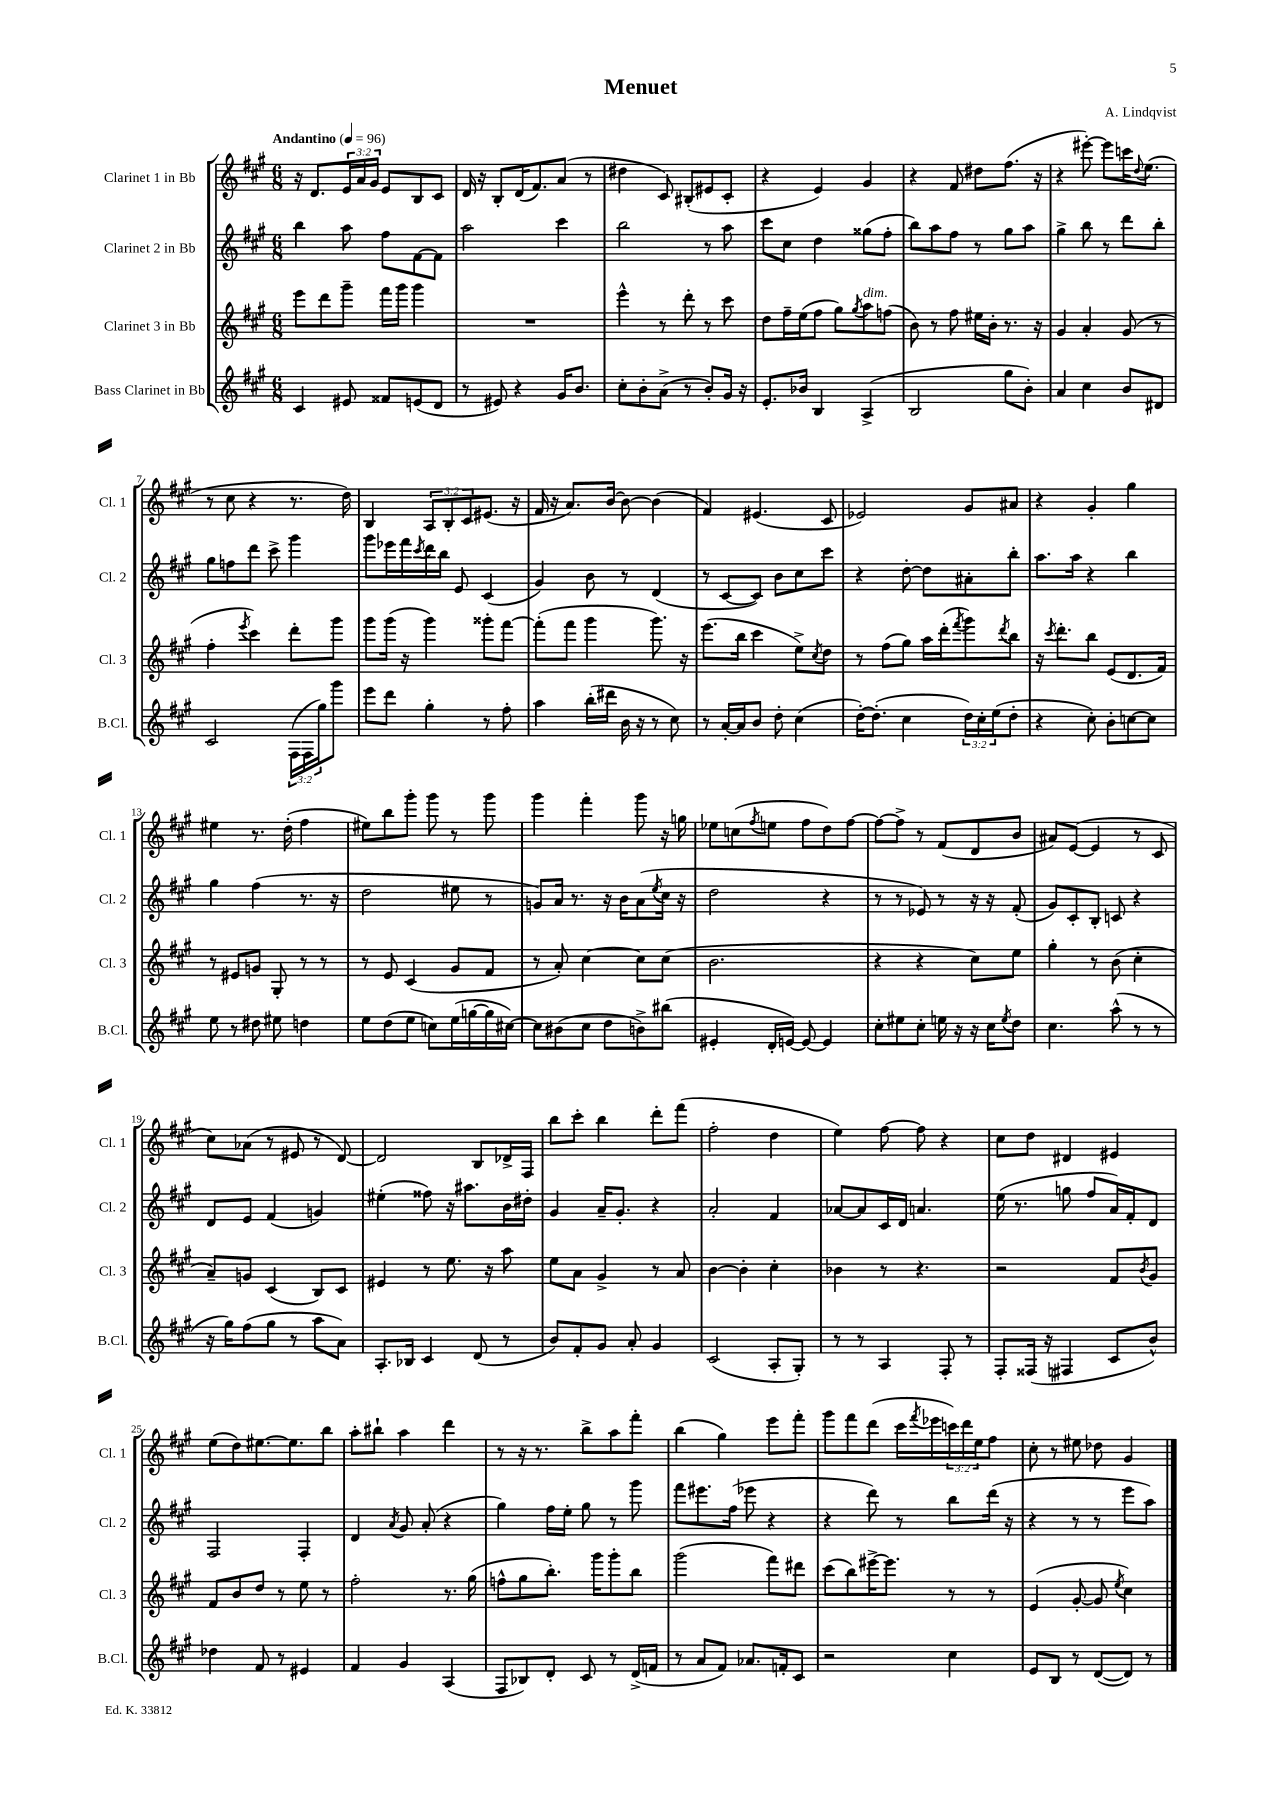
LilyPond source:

\header { title = "Menuet" composer = "A. Lindqvist" }
<<
\new StaffGroup <<
\new Staff = "s0" \with { instrumentName = "Clarinet 1 in Bb" shortInstrumentName = "Cl. 1" } {
    \clef treble \key a \major \numericTimeSignature \time 6/8 \override Staff.TupletNumber.text = #tuplet-number::calc-fraction-text \tempo "Andantino" 4 = 96
    r16 d'8. \tuplet 3/2 { e'16 a'16 gis'16 } e'8 b8 cis'8 |
    d'16 r16 b8-. d'16( fis'8.) a'8( r8 |
    dis''4 cis'8) bis8-.( eis'8 cis'8-. |
    r4 e'4) gis'4 |
    r4 fis'8 dis''8 fis''8.( r16 |
    r4 eis'''8~-.) eis'''8 c'''16 \appoggiatura { d''8 } e''8.( |
    r8 cis''8 r4 r8. d''16) |
    b4 \tuplet 3/2 { a8 b8-. cis'8 } eis'8.( r16 |
    fis'16 r16 a'8.) b'16~ b'8~ b'4( |
    fis'4) eis'4.( cis'8 |
    ees'2) gis'8 ais'8 |
    r4 gis'4-. gis''4 |
    eis''4 r8. d''16-.( fis''4 |
    eis''8) b''8 gis'''8-. gis'''8 r8 gis'''8 |
    gis'''4 fis'''4-. gis'''8 r16 g''16 |
    ees''8 c''8( \acciaccatura { fis''8 } e''8 fis''8 d''8) fis''8~ |
    fis''8~ fis''8-> r8 fis'8( d'8 b'8 |
    ais'8) e'8~( e'4 r8 cis'8 |
    cis''8) aes'8( r8 eis'8 r8 d'8~) |
    d'2 b8 des'16-> fis16 |
    b''8 cis'''8-. b''4 d'''8-. fis'''8( |
    fis''2-. d''4 |
    e''4) fis''8~ fis''8 r4 |
    cis''8 d''8 dis'4 eis'4 |
    e''8( d''8) eis''8.~ eis''8. b''8 |
    a''8-. bis''8-! a''4 d'''4 |
    r8 r16 r8. b''8-> a''8 fis'''8-. |
    b''4( gis''4) e'''8 fis'''8-. |
    gis'''8 fis'''8 d'''8( cis'''16 \acciaccatura { fis'''8 } ees'''16 \tuplet 3/2 { c'''16) d'''16 e''16 } fis''8 |
    cis''8-. r8 eis''8 des''8 gis'4 \bar "|." |
}
\new Staff = "s1" \with { instrumentName = "Clarinet 2 in Bb" shortInstrumentName = "Cl. 2" } {
    \clef treble \key a \major \numericTimeSignature \time 6/8
    b''4 a''8 fis''8 fis'8~ fis'8 |
    a''2 cis'''4 |
    b''2 r8 a''8 |
    cis'''8 cis''8 d''4 gisis''8( fis''8-. |
    b''8) a''8 fis''8 r8 gis''8 a''8 |
    gis''4-> b''8 r8 d'''8 b''8-. |
    gis''8 f''8 d'''8 cis'''8-> gis'''4 |
    gis'''8 ees'''16 fis'''16 \acciaccatura { cis'''8 } d'''16 b''16 e'8 cis'4( |
    gis'4) b'8 r8 d'4( |
    r8 cis'8~ cis'8) b'8 cis''8 cis'''8 |
    r4 d''8~-. d''8 ais'8-. b''8-. |
    a''8. a''16 r4 b''4 |
    gis''4 fis''4( r8. r16 |
    d''2 eis''8 r8 |
    g'8) a'16 r8. r16 b'16 a'8( \acciaccatura { e''8 } cis''16 r16 |
    d''2 r4 |
    r8 r8 ees'8) r8 r16 r16 fis'8-.( |
    gis'8) cis'8-. b8-. c'8 r4 |
    d'8 e'8 fis'4( g'4) |
    eis''4-.( fisis''8) r16 ais''8. b'16 dis''16-. |
    gis'4 a'16-- gis'8.-. r4 |
    a'2-. fis'4 |
    aes'8~ aes'8 cis'16 d'16 a'4. |
    e''16( r8. g''8 fis''8 a'16) fis'16-. d'8 |
    fis2 fis4-. |
    d'4 \acciaccatura { a'8 } gis'8 a'8-.( r4 |
    gis''4) fis''16 e''16-. gis''8 r8 gis'''8 |
    fis'''8 eis'''8. fis''16( ees'''8 r4 |
    r4 d'''8) r8 b''8 d'''16( r16 |
    r4 r8 r8 e'''8 a''8) \bar "|." |
}
\new Staff = "s2" \with { instrumentName = "Clarinet 3 in Bb" shortInstrumentName = "Cl. 3" } {
    \clef treble \key a \major \numericTimeSignature \time 6/8
    e'''8 d'''8 gis'''8-- fis'''16 gis'''16 gis'''4 |
    R2. |
    e'''4-^ r8 d'''8-. r8 cis'''8 |
    d''8 fis''16-- e''16( fis''8 gis''8) \acciaccatura { gis''8 } a''8^\markup { \italic "dim." } f''8( |
    b'8) r8 fis''8 eis''16 b'16-. r8. r16 |
    gis'4 a'4-. gis'8( r8 |
    fis''4-. \acciaccatura { e'''8 } cis'''4) d'''8-. gis'''8 |
    gis'''8 gis'''16( r16 gis'''4) gisis'''8-. fis'''8~ |
    fis'''8-.( fis'''8 gis'''4 gis'''8.) r16 |
    e'''8.( b''16 cis'''4 e''8->) \acciaccatura { cis''8 } d''8 |
    r8 fis''8( gis''8) a''16 d'''16-.( \acciaccatura { fis'''8 } gis'''8) \acciaccatura { d'''8 } b''8 |
    r16 \acciaccatura { cis'''8 } d'''8.-. b''8 e'8( d'8. fis'16) |
    r8 eis'8 g'8 gis8-. r8 r8 |
    r8 e'8 cis'4( gis'8 fis'8 |
    r8 a'8-.) cis''4~ cis''8 cis''8( |
    b'2. |
    r4 r4 cis''8) e''8 |
    gis''4-. r8 b'8( cis''4-. |
    a'8--) g'8 cis'4( b8) cis'8 |
    eis'4 r8 e''8. r16 a''8 |
    e''8 a'8 gis'4-> r8 a'8 |
    b'4~ b'4-. cis''4-. |
    bes'4 r8 r4. |
    r2 fis'8 \acciaccatura { b'8 } gis'8 |
    fis'8 b'8 d''8 r8 e''8 r8 |
    fis''2-. r8. gis''16( |
    f''8-^ gis''8 b''8.-.) gis'''16 gis'''8-. b''8 |
    gis'''2( fis'''8) dis'''8 |
    cis'''8( b''8) eis'''16~-> eis'''8. r8 r8 |
    e'4( gis'8~-. gis'8 \acciaccatura { e''8 } cis''4) \bar "|." |
}
\new Staff = "s3" \with { instrumentName = "Bass Clarinet in Bb" shortInstrumentName = "B.Cl." } {
    \clef treble \key a \major \numericTimeSignature \time 6/8 \override Staff.TupletNumber.text = #tuplet-number::calc-fraction-text
    cis'4 eis'8 fisis'8 e'8( d'8 |
    r8 eis'8) r4 gis'16 b'8. |
    cis''8-. b'8-. a'8->( r8 b'8-.) gis'16 r16 |
    e'8.-. bes'16 b4 a4->( |
    b2 gis''8 b'8-.) |
    a'4 cis''4 b'8 dis'8 |
    cis'2 \tuplet 3/2 { fis16( fis16 gis''16) } gis'''8 |
    e'''8 d'''8 gis''4-. r8 fis''8-. |
    a''4 b''16-.( dis'''16 b'16 r16 r8 cis''8) |
    r8 a'16~-. a'16 b'8 d''8-. cis''4( |
    d''16~-.) d''8.-.( cis''4 \tuplet 3/2 { d''16) cis''16-. e''16( } d''8-. |
    r4 cis''8-.) b'8-. c''8~ c''8 |
    e''8 r8 dis''8 eis''8 d''4 |
    e''8 d''8( e''8 c''8) e''16( g''16~ g''16 cis''16~) |
    cis''8 bis'8( cis''8 d''8 b'8->) bis''8( |
    eis'4-. d'16-. e'16~) e'8~ e'4 |
    cis''8-. eis''8 cis''8-. e''16 r16 r16 cis''16 \acciaccatura { e''8 } d''8 |
    cis''4. a''8-^( r8 r8 |
    r16 gis''16) fis''8( gis''8 r8 a''8 a'8) |
    a8.-. bes16 cis'4 d'8( r8 |
    b'8) fis'8-. gis'8 a'8-. gis'4 |
    cis'2( a8-. gis8-.) |
    r8 r8 a4 fis8-. r8 |
    fis8-. fisis16( r16 fis4 cis'8 b'8-^) |
    des''4 fis'8 r8 eis'4 |
    fis'4 gis'4 a4( |
    fis8 bes8) d'8-. cis'8 r8 d'16->( f'16 |
    r8 a'8 fis'8) aes'8. f'16-. cis'8 |
    r2 cis''4 |
    e'8 b8 r8 d'8~( d'8) r8 \bar "|." |
}
>>
>>
